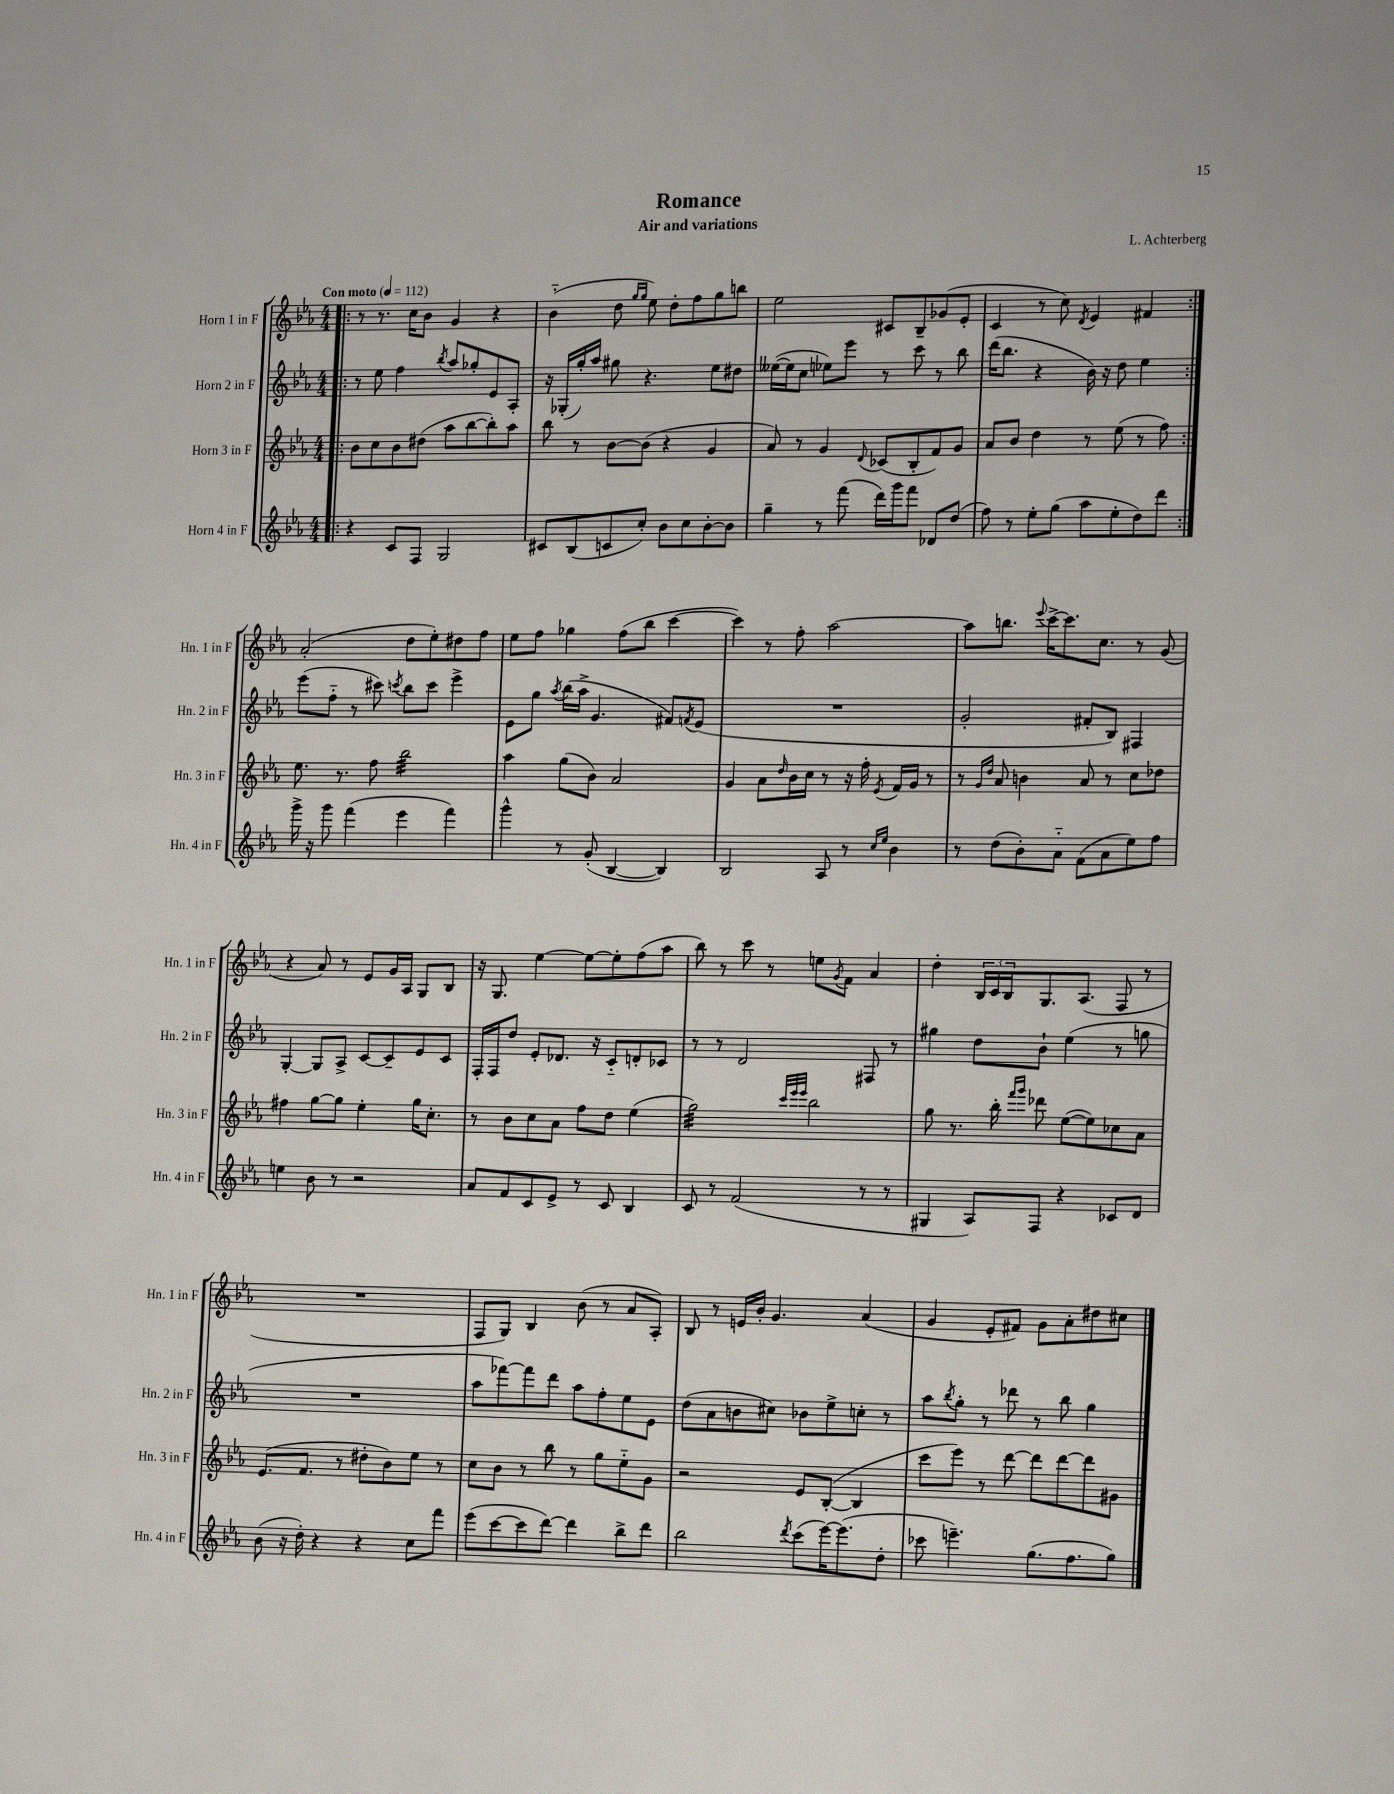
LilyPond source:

\header { title = "Romance" composer = "L. Achterberg" subtitle = "Air and variations" }
<<
\new StaffGroup <<
\new Staff = "s0" \with { instrumentName = "Horn 1 in F" shortInstrumentName = "Hn. 1 in F" } {
    \clef treble \key ees \major \numericTimeSignature \time 4/4 \tempo "Con moto" 4 = 112
    \repeat volta 2 { \bar ".|:" r8 r8. c''16 bes'8 g'4 r4 |
    bes'4-_( d''8 \grace { g''16 g''16 } ees''8) d''8-. f''8 g''8 b''8 |
    ees''2 cis'8 bes8-- ges'8( ees'8-. |
    c'4 r8 c''8) \acciaccatura { d'8 } ees'4 fis'4 | }
    aes'2-.( d''8 ees''8-.) dis''8 f''8 |
    ees''8 f''8 ges''4 f''8( bes''8 c'''4~ |
    c'''4) r8 f''8-. aes''2~ |
    aes''8 b''8. \appoggiatura { ees'''8 } c'''16~-> c'''8. c''8. r8 g'8( |
    r4 aes'8) r8 ees'8 g'16 aes16 g8 bes8 |
    r16 g8. ees''4~ ees''8~ ees''8-. f''8( aes''8 |
    bes''8) r8 c'''8 r8 e''8 \acciaccatura { g'8 } f'8 aes'4 |
    d''4-. \tuplet 3/2 { bes16 c'16 bes16 } g8. aes8.( f8 r8 |
    R1 |
    f8 g8) bes4 bes'8( r8 aes'8 aes8-.) |
    bes8 r8 e'16 bes'16-. g'4. aes'4( |
    g'4 ees'8-. fis'8) g'8 aes'8-. dis''8 cis''8 \bar "|." |
}
\new Staff = "s1" \with { instrumentName = "Horn 2 in F" shortInstrumentName = "Hn. 2 in F" } {
    \clef treble \key ees \major \numericTimeSignature \time 4/4
    \repeat volta 2 { \bar ".|:" r8 ees''8 f''4 \acciaccatura { bes''8 } aes''8 ges''8-. ees'8 aes8-. |
    r16 ges16-.( g''16-.) aes''16 gis''8 r4. ees''8 dis''8 |
    eeses''16~( eeses''16 c''8 ees''8) ees'''8 r8 c'''8 r8 bes''8 |
    d'''16( bes''8. r4 bes'16) r16 d''8 ees''4 | }
    ees'''8( f''8-_ r8 cis'''8) \acciaccatura { c'''8 } bes''8 c'''8 ees'''4-> |
    ees'8 g''8 \acciaccatura { aes''8 } bes''16( aes''16-> g'4. fis'8) \acciaccatura { f'8 } ees'8( |
    R1 |
    g'2-. fis'8-. bes8) fis4 |
    g4~-. g8 aes8-> c'8~ c'8-- ees'8 c'8 |
    f16-. f16 d''8 ees'8-. des'8. r16 c'8-_ d'8-. ces'8 |
    r8 r8 d'2 fis8 r8 |
    gis''4 d''8 bes'8-! ees''4( r8 g''8 |
    R1 |
    aes''8 fes'''8~) fes'''8 d'''8 aes''8 f''8-. ees''8 ees'8 |
    d''8( aes'8 b'8 cis''8) bes'8 ees''8-> c''8-. r8 |
    aes''8 \acciaccatura { bes''8 } g''8-. r8 des'''8 r8 bes''8 g''4 \bar "|." |
}
\new Staff = "s2" \with { instrumentName = "Horn 3 in F" shortInstrumentName = "Hn. 3 in F" } {
    \clef treble \key ees \major \numericTimeSignature \time 4/4
    \repeat volta 2 { \bar ".|:" bes'8 c''8 bes'8 dis''8( aes''8 bes''8~ bes''8-.) aes''8 |
    bes''8 r8 bes'8~ bes'8( r4 g'4 |
    aes'8) r8 g'4 \appoggiatura { d'8 } ces'8( bes8-. f'8) g'8 |
    aes'8 bes'8 d''4 r8 ees''8( r8 f''8) | }
    ees''8. r8. f''8 bes''2:32 |
    aes''4 g''8( bes'8) aes'2 |
    g'4 aes'8 \grace { d''16 } bes'16 c''16 r8 r16 f''16-. \acciaccatura { ees'8 } f'16 g'16 r8 |
    r8 \grace { g'16 d''16 } aes'8 b'4 aes'8 r8 c''8 des''8 |
    fis''4 g''8~ g''8 ees''4-. g''16 c''8.-. |
    r8 bes'8 c''8 aes'8 f''8 d''8 ees''4( |
    g''2:32) \grace { c'''32 ees'''32 ees'''32 } bes''2 |
    g''8 r8. bes''16-. \grace { f'''16 g'''16 } des'''8 ees''8~( ees''8) ces''8 aes'8 |
    ees'8.( f'8. r8 dis''8-. bes'8) ees''8 r8 |
    c''8 bes'8 r8 bes''8 r8 g''8 ees''8-_ g'8 |
    r2 ees'8 bes8~-.( bes4 |
    c'''8 ees'''8) r8 d'''8~ d'''8 d'''8~ d'''8 gis'8 \bar "|." |
}
\new Staff = "s3" \with { instrumentName = "Horn 4 in F" shortInstrumentName = "Hn. 4 in F" } {
    \clef treble \key ees \major \numericTimeSignature \time 4/4
    \repeat volta 2 { \bar ".|:" r4 c'8 f8 g2 |
    cis'8 bes8( c'8 c''8-.) bes'8 c''8 bes'8~-. bes'8 |
    g''4-- r8 f'''8( d'''16) g'''16 f'''8 des'8 d''8( |
    f''8) r8 ees''8-. g''8( aes''8 ees''8-. d''8) d'''8 | }
    g'''16-> r16 g'''8 f'''4( ees'''4 f'''4) |
    g'''4-^ r8 g'8-.( bes4~ bes4) |
    bes2 aes8 r8 \grace { c''16 ees''16 } bes'4 |
    r8 d''8( bes'8-.) aes'8-_ f'8( aes'8 ees''8) f''8 |
    e''4 bes'8 r8 r2 |
    aes'8 f'8 c'8 ees'8-> r8 c'8 bes4 |
    c'8 r8 f'2( r8 r8 |
    gis4 aes8) f8 r4 ces'8 d'8 |
    bes'8( r16 d''16-.) r4 r4 c''8 f'''8 |
    ees'''8( c'''8~ c'''8 d'''8~) d'''4 bes''8-> d'''8 |
    bes''2 \acciaccatura { d'''8 } c'''8( ees'''16~) ees'''8.( d''8-. |
    ces'''8 e'''4.--) g''8.( f''8. g''8) \bar "|." |
}
>>
>>
\layout { \context { \Score \remove "Bar_number_engraver" } }
